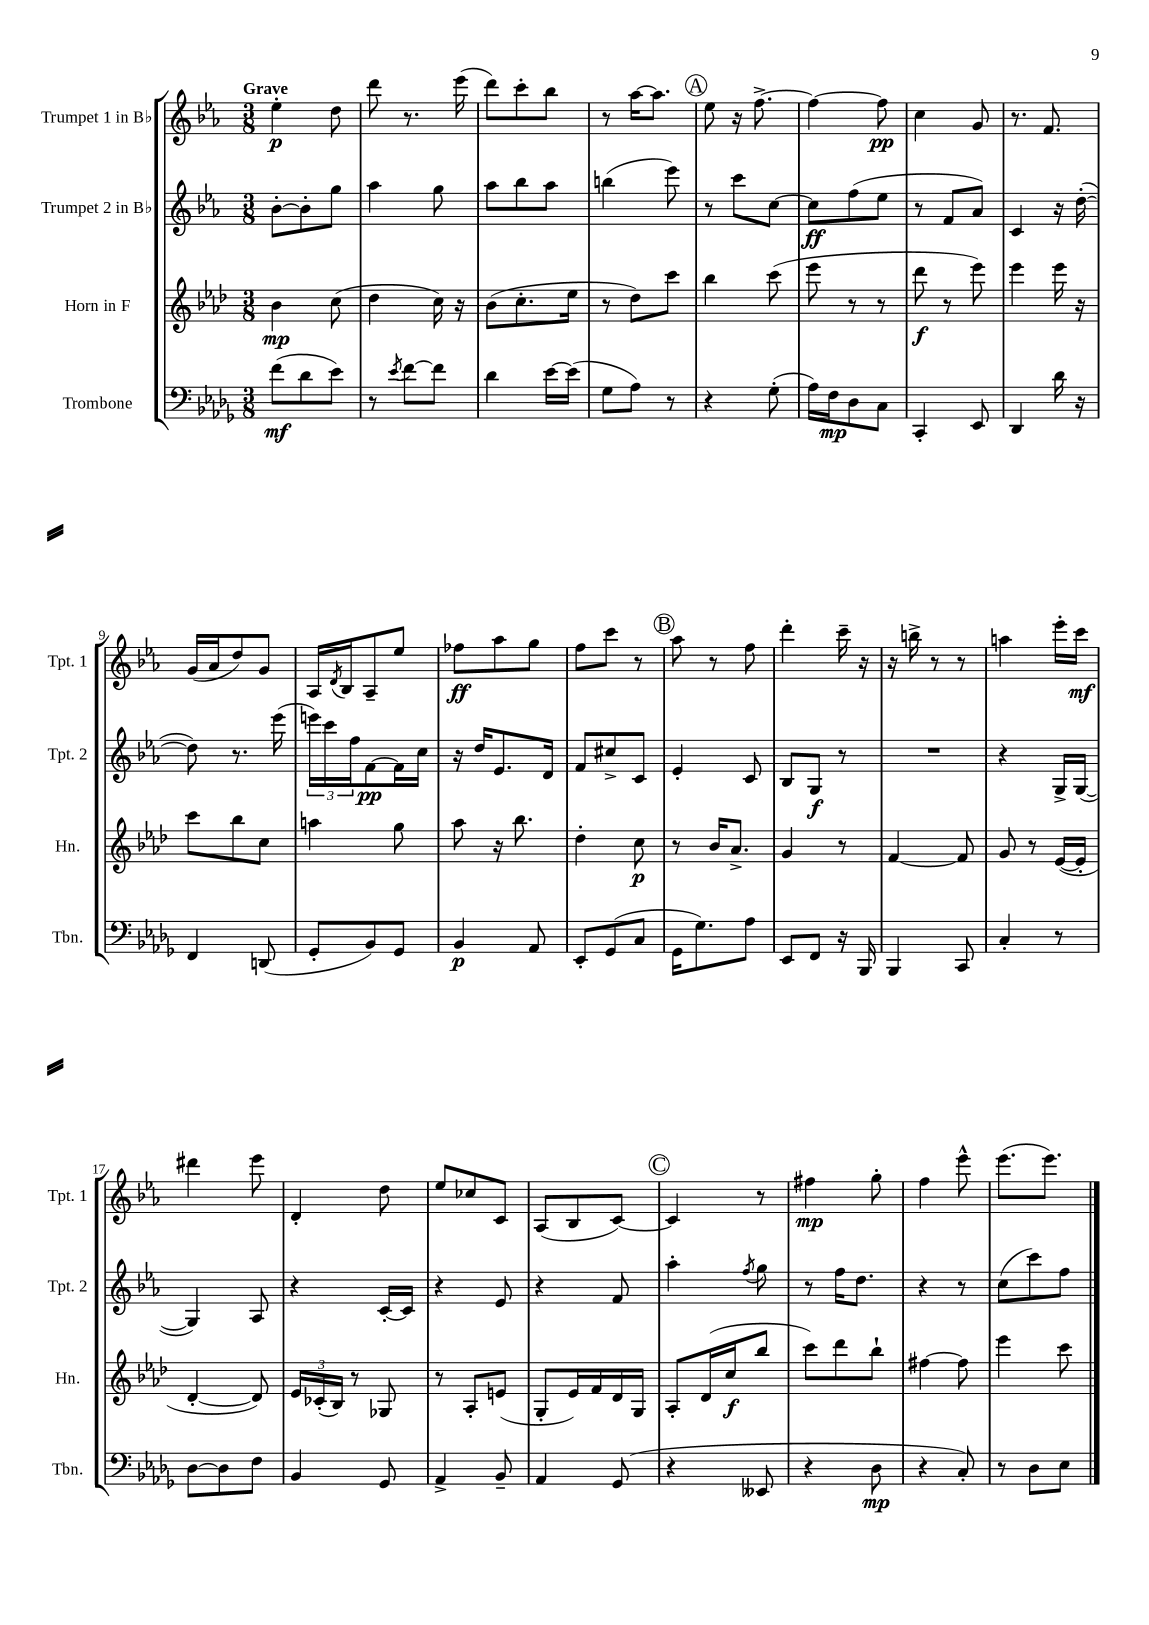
<<
\new StaffGroup <<
\new Staff = "s0" \with { instrumentName = "Trumpet 1 in Bb" shortInstrumentName = "Tpt. 1" } {
    \clef treble \key ees \major \numericTimeSignature \time 3/8 \tempo "Grave"
    ees''4-.\p d''8 |
    d'''8 r8. ees'''16( |
    d'''8) c'''8-. bes''8 |
    r8 aes''16~ aes''8. |
    \mark \markup { \circle "A" } ees''8 r16 f''8.~-> |
    f''4~ f''8\pp |
    c''4 g'8 |
    r8. f'8. |
    g'16( aes'16 d''8) g'8 |
    aes16 \acciaccatura { d'8 } bes16 aes8-- ees''8 |
    fes''8\ff aes''8 g''8 |
    f''8 c'''8 r8 |
    \mark \markup { \circle "B" } aes''8 r8 f''8 |
    d'''4-. c'''16-- r16 |
    r16 b''16-> r8 r8 |
    a''4 ees'''16-. c'''16\mf |
    dis'''4 ees'''8 |
    d'4-. d''8 |
    ees''8 ces''8 c'8 |
    aes8( bes8 c'8~) |
    \mark \markup { \circle "C" } c'4 r8 |
    fis''4\mp g''8-. |
    f''4 ees'''8-^ |
    ees'''8.( ees'''8.) \bar "|." |
}
\new Staff = "s1" \with { instrumentName = "Trumpet 2 in Bb" shortInstrumentName = "Tpt. 2" } {
    \clef treble \key ees \major \numericTimeSignature \time 3/8
    bes'8~-. bes'8-. g''8 |
    aes''4 g''8 |
    aes''8 bes''8 aes''8 |
    b''4( ees'''8) |
    \mark \markup { \circle "A" } r8 c'''8 c''8~ |
    c''8\ff f''8( ees''8 |
    r8 f'8 aes'8) |
    c'4 r16 d''16~-.( |
    d''8) r8. ees'''16( |
    \tuplet 3/2 { e'''16) c'''16 f''16 } f'8~\pp f'16 c''16 |
    r16 d''16 ees'8. d'16 |
    f'8 cis''8-> c'8 |
    \mark \markup { \circle "B" } ees'4-. c'8 |
    bes8 g8\f r8 |
    R4. |
    r4 g16-> g16~( |
    g4) aes8 |
    r4 c'16~-. c'16 |
    r4 ees'8 |
    r4 f'8 |
    \mark \markup { \circle "C" } aes''4-. \acciaccatura { f''8 } g''8 |
    r8 f''16 d''8. |
    r4 r8 |
    c''8( c'''8) f''8 \bar "|." |
}
\new Staff = "s2" \with { instrumentName = "Horn in F" shortInstrumentName = "Hn." } {
    \clef treble \key aes \major \numericTimeSignature \time 3/8
    bes'4\mp c''8( |
    des''4 c''16) r16 |
    bes'8( c''8.-. ees''16 |
    r8 des''8) c'''8 |
    \mark \markup { \circle "A" } bes''4 c'''8( |
    ees'''8 r8 r8 |
    des'''8\f r8 ees'''8) |
    ees'''4 ees'''16 r16 |
    c'''8 bes''8 c''8 |
    a''4 g''8 |
    aes''8 r16 bes''8. |
    des''4-. c''8\p |
    \mark \markup { \circle "B" } r8 bes'16 aes'8.-> |
    g'4 r8 |
    f'4~ f'8 |
    g'8 r8 ees'16~( ees'16-. |
    des'4~-. des'8) |
    \tuplet 3/2 { ees'16 ces'16-.( bes16) } r8 ges8 |
    r8 aes8-. e'8( |
    g8-. ees'16) f'16 des'16 g16 |
    \mark \markup { \circle "C" } aes8-. des'16( c''16\f bes''8 |
    c'''8) des'''8 bes''8-! |
    fis''4~ fis''8 |
    ees'''4 c'''8 \bar "|." |
}
\new Staff = "s3" \with { instrumentName = "Trombone" shortInstrumentName = "Tbn." } {
    \clef bass \key des \major \numericTimeSignature \time 3/8
    f'8\mf( des'8 ees'8) |
    r8 \acciaccatura { ees'8 } f'8~ f'8 |
    des'4 ees'16~ ees'16( |
    ges8 aes8) r8 |
    \mark \markup { \circle "A" } r4 ges8-.( |
    aes16) f16\mp des8 c8 |
    c,4-. ees,8 |
    des,4 des'16 r16 |
    f,4 d,8( |
    ges,8-. bes,8) ges,8 |
    bes,4\p aes,8 |
    ees,8-. ges,8( c8 |
    \mark \markup { \circle "B" } ges,16 ges8.) aes8 |
    ees,8 f,8 r16 bes,,16 |
    bes,,4 c,8 |
    c4-. r8 |
    des8~ des8 f8 |
    bes,4 ges,8 |
    aes,4-> bes,8-- |
    aes,4 ges,8( |
    \mark \markup { \circle "C" } r4 eeses,8 |
    r4 des8\mp |
    r4 c8-.) |
    r8 des8 ees8 \bar "|." |
}
>>
>>
